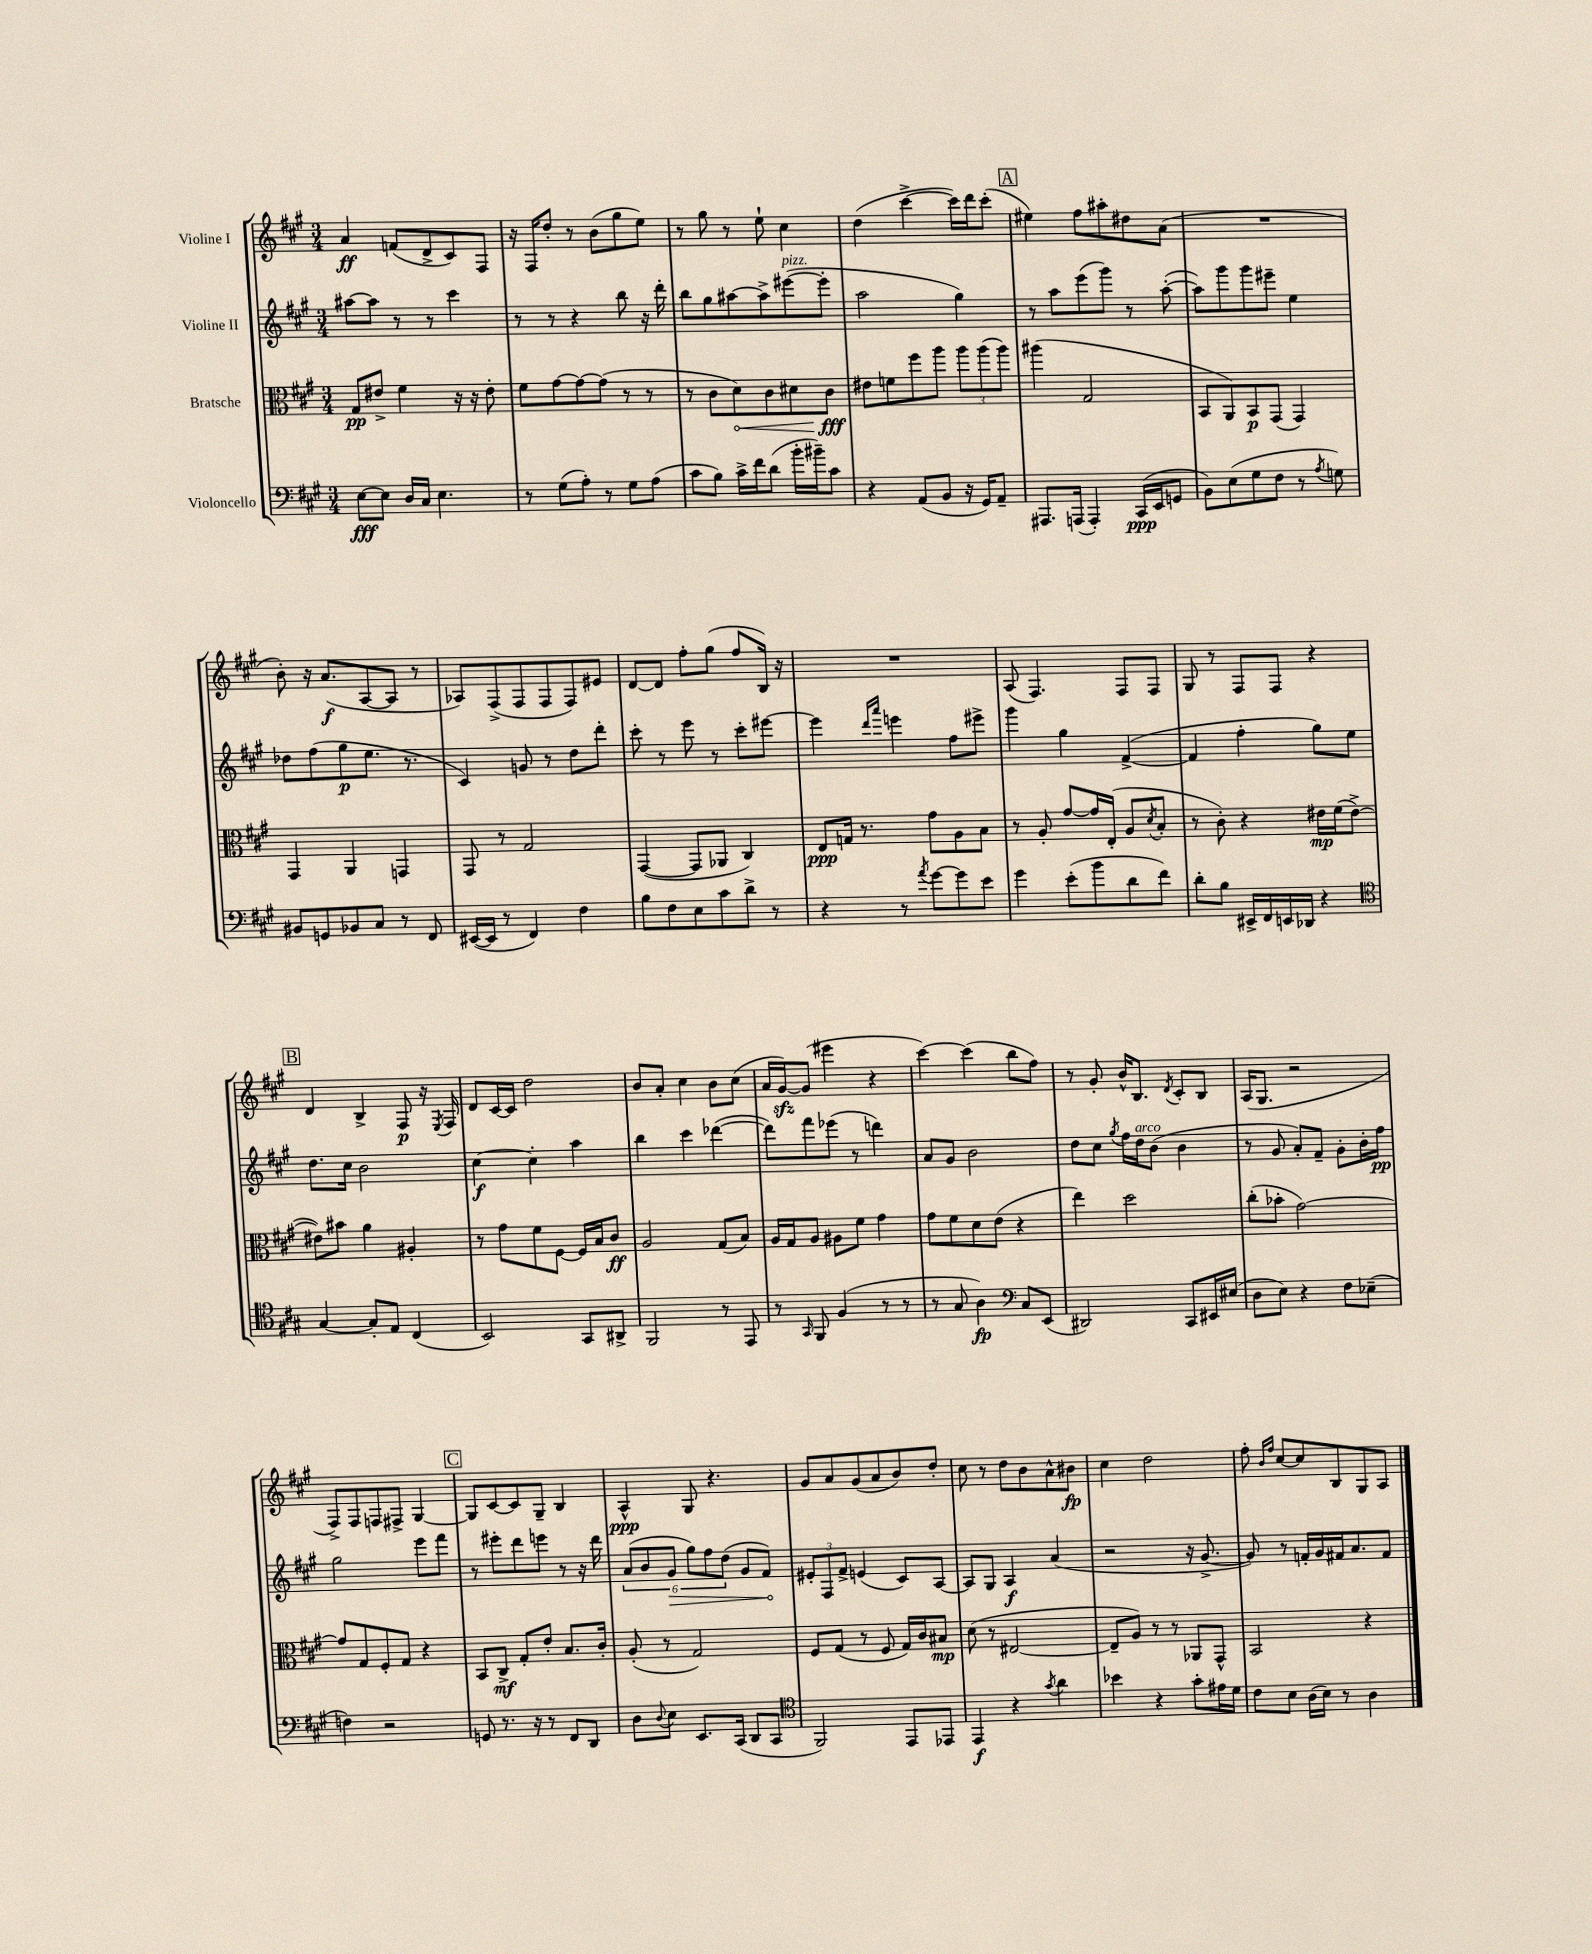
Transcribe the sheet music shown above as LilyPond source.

<<
\new StaffGroup <<
\new Staff = "s0" \with { instrumentName = "Violine I" } {
    \clef treble \key a \major \numericTimeSignature \time 3/4
    a'4\ff f'8( d'8-> cis'8) fis8 |
    r16 fis16 d''8-. r8 b'8( gis''8 e''8) |
    r8 gis''8 r8 e''8-! cis''4 |
    d''4( cis'''4~-> cis'''16) d'''16 cis'''8-.( |
    \mark \markup { \box "A" } eis''4) fis''8 ais''8-. dis''8 a'8( |
    R2. |
    b'8-.) r16 a'8.\f( a8~ a8 r8 |
    aes8) fis8->( fis8 fis8 fis8) eis'8 |
    d'8~ d'8 fis''8-. gis''8( fis''8 b16) r16 |
    R2. |
    a8( fis4.) fis8 fis8 |
    gis8 r8 fis8 fis8 r4 |
    \mark \markup { \box "B" } d'4 b4-> fis8\p r16 \acciaccatura { e8 } fis16 |
    d'8 cis'16~ cis'16 d''2 |
    b'8 a'8-. cis''4 b'8 cis''8( |
    a'16 gis'16~\sfz) gis'8( eis'''4 r4 |
    cis'''4~) cis'''4( b''8 fis''8) |
    r8 gis'8-. b'16-^ b8. \acciaccatura { d'8 } cis'8-. b8 |
    a16( gis8. r2 |
    fis8->) fis8 f8 fis8-> gis4~ |
    \mark \markup { \box "C" } gis8 cis'8~ cis'8 gis8-- b4 |
    a4-^\ppp gis8 r4. |
    gis'8 a'8 gis'8( a'8 b'8) d''8-. |
    cis''8 r8 d''8 b'8 a'8-^ bis'8\fp |
    cis''4 d''2 |
    fis''8-. \grace { b'16 fis''16 } cis''8~ cis''8 b8 gis8 a8 \bar "|." |
}
\new Staff = "s1" \with { instrumentName = "Violine II" } {
    \clef treble \key a \major \numericTimeSignature \time 3/4
    ais''8~ ais''8 r8 r8 cis'''4 |
    r8 r8 r4 b''8 r16 d'''16-. |
    b''8 gis''8 ais''8~ ais''8-> eis'''8~^\markup { \italic "pizz." }( eis'''8-. |
    a''2 gis''4) |
    \mark \markup { \box "A" } r8 a''8 e'''8( gis'''8) r8 a''8~-.( |
    a''8) gis'''8 gis'''8 eis'''8-- e''4 |
    des''8 fis''8( gis''8\p e''8. r8. |
    cis'4) g'8 r8 d''8 d'''8-. |
    cis'''8-. r8 e'''8 r8 cis'''8-. eis'''8~ |
    eis'''4 \grace { d'''16 a'''16 } e'''4 fis''8 eis'''8-> |
    gis'''4 gis''4 fis'4~->( |
    fis'4 fis''4-. gis''8) e''8 |
    \mark \markup { \box "B" } d''8. cis''16 b'2 |
    cis''4~\f cis''4-. a''4 |
    b''4 cis'''4 des'''4~( |
    des'''8) fis'''8 ees'''8( r8 d'''4) |
    a'8 gis'8 b'2 |
    d''8 cis''8 \acciaccatura { gis''8 } fis''16 d''16^\markup { \italic "arco" } b'8( b'4 |
    r8 gis'8 a'8-.) fis'8-- gis'8-. b'16-. fis''16\pp |
    gis''2 e'''8 fis'''8 |
    \mark \markup { \box "C" } r8 eis'''8-. d'''8 e'''8 r8 r16 d'''16 |
    \tuplet 6/4 { a'8( b'8 \once \override Hairpin.circled-tip = ##t gis'8\> gis''8) fis''8 d''8( } gis'8 fis'8\!) |
    \tuplet 3/2 { eis'8-. fis8 fis'8-> } e'4( cis'8) a8~ |
    a8 gis8 a4\f a'4( |
    r2 r16 gis'8.~-> |
    gis'8) r8 f'16-. gis'16 fis'16 a'8. fis'8 \bar "|." |
}
\new Staff = "s2" \with { instrumentName = "Bratsche" } {
    \clef alto \key a \major \numericTimeSignature \time 3/4
    gis8\pp eis'8-> fis'4 r16 r16 eis'8-. |
    fis'8 gis'8~ gis'8~ gis'8( r8 r8 |
    r8 cis'8 \once \override Hairpin.circled-tip = ##t d'8\<) cis'8 dis'8 cis'8\fff\! |
    eis'8 f'8 fis''8 a''8 \tuplet 3/2 { a''8 a''8( a''8) } |
    \mark \markup { \box "A" } ais''4( gis2 |
    b,8 a,8) b,8\p gis,8( gis,4) |
    gis,4 a,4 g,4 |
    gis,8 r8 gis2 |
    gis,4~( gis,8 aes,8 cis4) |
    e8\ppp g16 r8. gis'8 a8 b8 |
    r8 a8-. gis'8~ gis'16 e16-.( a8 \acciaccatura { d'8 } b8-. |
    r8 cis'8-.) r4 eis'16\mp fis'16( eis'8~-> |
    \mark \markup { \box "B" } eis'8) bis'8 a'4 ais4-. |
    r8 gis'8 fis'8 fis8~ fis16 b16 cis'8\ff |
    a2 gis8( b8) |
    a16 gis16 a8 ais8 fis'8 gis'4 |
    gis'8 fis'8 d'8 e'8( r4 |
    e''4) d''2 |
    cis''8-.( bes'8-. gis'2~) |
    gis'8 gis8 fis8-. gis8 r4 |
    \mark \markup { \box "C" } b,8 cis8->\mf gis8-. e'8-. b8. cis'16-. |
    a8-.( r8 gis2) |
    fis8 gis8( r8 fis8 gis16) cis'16 bis8\mp |
    d'8( r8 eis2~ |
    eis8-- a8) r8 r8 aes,8 gis,8-^ |
    b,2 r4 \bar "|." |
}
\new Staff = "s3" \with { instrumentName = "Violoncello" } {
    \clef bass \key a \major \numericTimeSignature \time 3/4
    e8~\fff e8 d16 cis16 e4. |
    r8 gis8( a8-.) r8 gis8 a8( |
    cis'8 b8) cis'16-> fis'16 d'8( b'16-. bis'16--) cis'8 |
    r4 a,8( b,8 r16 gis,16) a,8-- |
    \mark \markup { \box "A" } ais,,8. a,,16( a,,4-.) cis,16\ppp( e,16 g,8 |
    b,8) e8( gis8 fis8 r8 \acciaccatura { a8 } g8) |
    bis,8 g,8 bes,8 cis8 r8 fis,8 |
    eis,16~( eis,16 r8 fis,4) fis4 |
    b8 fis8 e8 cis'8 d'8-> r8 |
    r4 r8 \acciaccatura { a'8 } gis'8~ gis'8 e'8 |
    gis'4 e'8-.( b'8 d'8 fis'8) |
    d'8-. b8 eis,16-> fis,16 e,16 des,16 r4 |
    \mark \markup { \box "B" } \clef tenor gis4~ gis8-. e8 cis4( |
    b,2) gis,8 ais,8-> |
    fis,2 r8 e,8 |
    r8 \grace { gis,16 } fis,8 fis4( r8 r8 |
    r8 gis8 a4\fp) \clef bass cis8 e,8( |
    dis,2) cis,8 eis,16 eis16( |
    d8 e8) r4 fis8 ees8--( |
    f4) r2 |
    \mark \markup { \box "C" } g,8 r8. r16 r8 fis,8 d,8 |
    d8 \appoggiatura { d8 } e8 e,8. cis,16( d,8 cis,8 |
    \clef tenor fis,2) e,8 ees,8 |
    e,4\f r4 \acciaccatura { gis'8 } a'4 |
    bes'4 r4 gis'8-. eis'16 d'16 |
    cis'8 b8 a16( b16) r8 a4 \bar "|." |
}
>>
>>
\layout { \context { \Score \remove "Bar_number_engraver" } }
